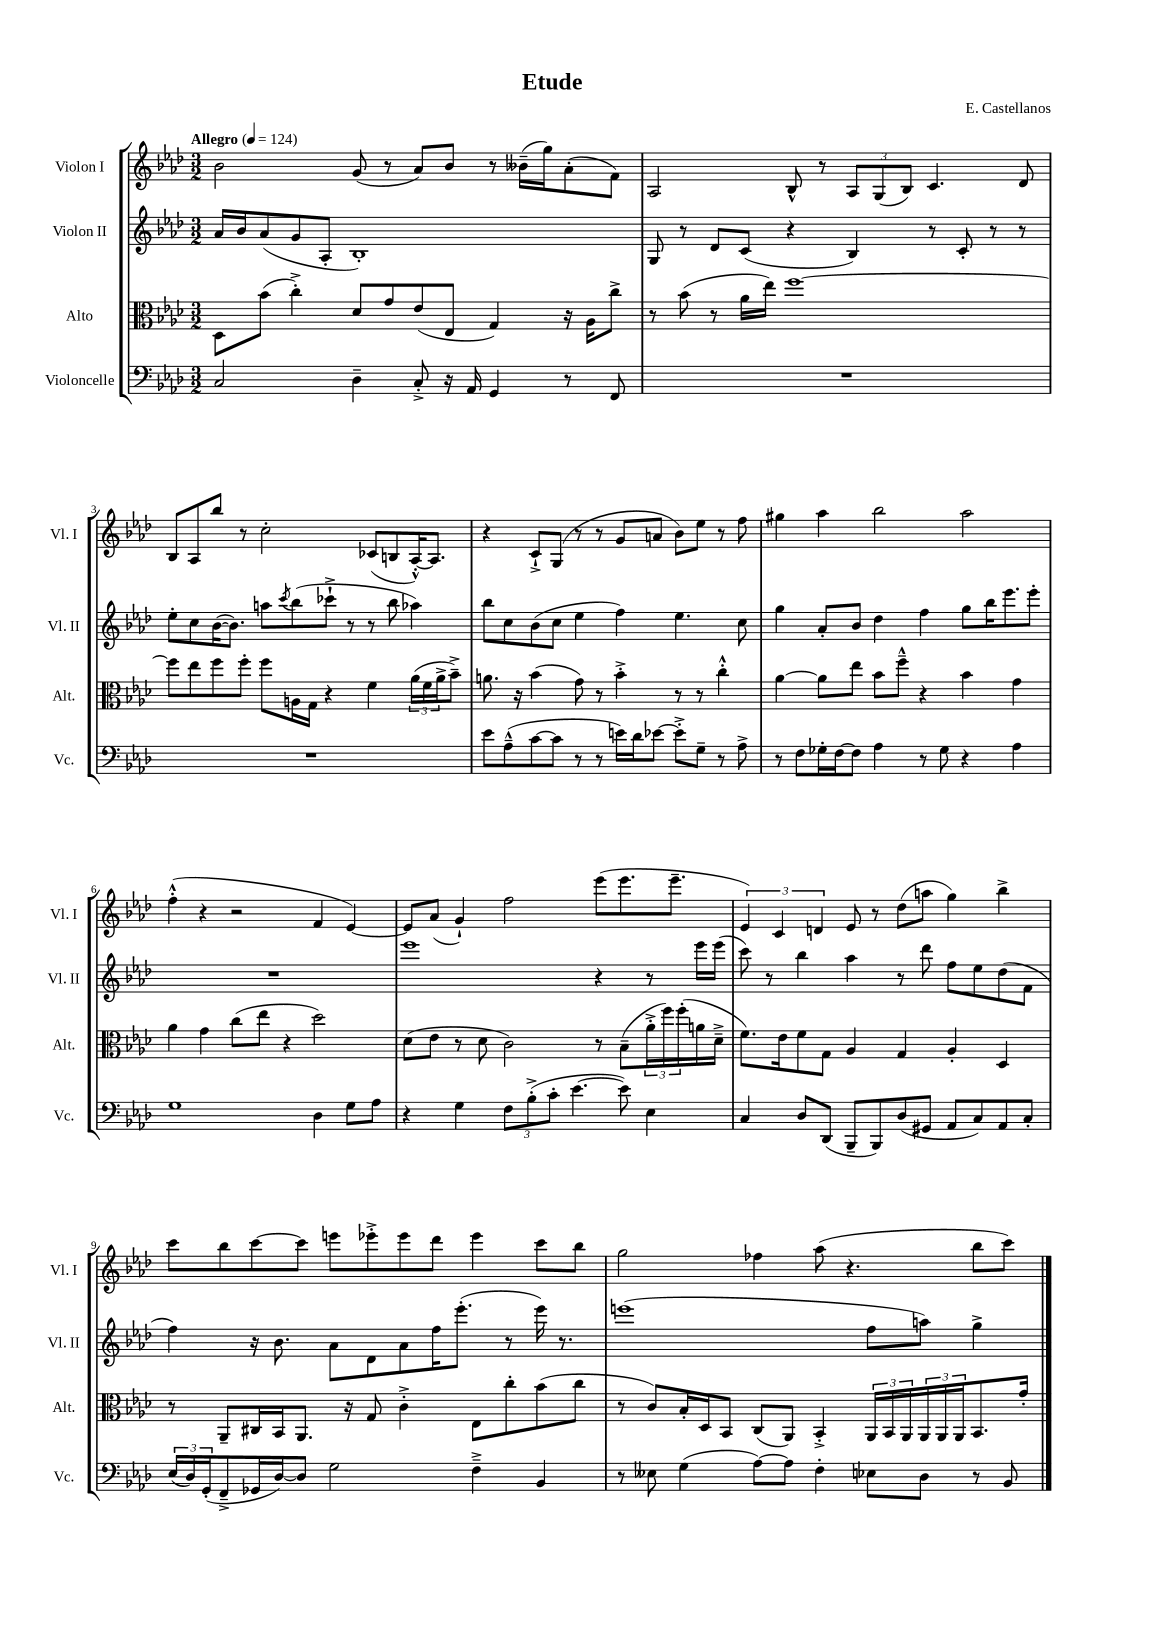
\header { title = "Etude" composer = "E. Castellanos" }
<<
\new StaffGroup <<
\new Staff = "s0" \with { instrumentName = "Violon I" shortInstrumentName = "Vl. I" } {
    \clef treble \key aes \major \numericTimeSignature \time 3/2 \tempo "Allegro" 4 = 124
    bes'2 g'8( r8 aes'8) bes'8 r8 beses'16--( g''16) aes'8-.( f'8) |
    aes2 bes8-^ r8 \tuplet 3/2 { aes8 g8( bes8) } c'4. des'8 |
    bes8 aes8 bes''8 r8 c''2-. ces'8( b8 aes16~-.-^) aes8. |
    r4 c'8-!-> g8( r8 r8 g'8 a'8 bes'8) ees''8 r8 f''8 |
    gis''4 aes''4 bes''2 aes''2 |
    f''4-.-^( r4 r2 f'4 ees'4~) |
    ees'8 aes'8( g'4-!) f''2 ees'''8( ees'''8. ees'''8.-- |
    \tuplet 3/2 { ees'4) c'4 d'4 } ees'8 r8 des''8( a''8 g''4) bes''4-> |
    c'''8 bes''8 c'''8~ c'''8 e'''8 ees'''8-.-> ees'''8 des'''8 ees'''4 c'''8 bes''8 |
    g''2 fes''4 aes''8( r4. bes''8 c'''8) \bar "|." |
}
\new Staff = "s1" \with { instrumentName = "Violon II" shortInstrumentName = "Vl. II" } {
    \clef treble \key aes \major \numericTimeSignature \time 3/2
    aes'16 bes'16 aes'8( g'8 aes8-. bes1-.) |
    g8 r8 des'8 c'8( r4 bes4) r8 c'8-. r8 r8 |
    ees''8-. c''8 bes'16~( bes'8.) a''8 \acciaccatura { c'''8 } bes''8( ces'''8-!-> r8 r8 bes''8 aes''4) |
    bes''8 c''8 bes'8( c''8 ees''4 f''4) ees''4. c''8 |
    g''4 aes'8-. bes'8 des''4 f''4 g''8 bes''16 ees'''8. ees'''8-. |
    R1. |
    ees'''1 r4 r8 ees'''16 ees'''16( |
    c'''8) r8 bes''4 aes''4 r8 des'''8 f''8 ees''8 des''8( f'8 |
    f''4) r16 bes'8. aes'8 des'8 aes'8 f''16 ees'''8.-.( r8 ees'''16) r8. |
    e'''1( f''8 a''8) g''4-> \bar "|." |
}
\new Staff = "s2" \with { instrumentName = "Alto" shortInstrumentName = "Alt." } {
    \clef alto \key aes \major \numericTimeSignature \time 3/2
    des8 bes'8( c''4-.->) des'8 g'8 ees'8( ees8 g4) r16 aes16 c''8-> |
    r8 bes'8( r8 aes'16 ees''16) f''1~ |
    f''8 ees''8 f''8 f''8-. f''8 a16 g16 r4 f'4 \tuplet 3/2 { aes'16( f'16 aes'16-> } bes'8--->) |
    a'8. r16 bes'4( g'8) r8 bes'4-.-> r8 r8 c''4-.-^ |
    aes'4~ aes'8 ees''8 bes'8 f''8---^ r4 bes'4 g'4 |
    aes'4 g'4 c''8( ees''8 r4 des''2) |
    des'8( ees'8 r8 des'8 c'2) r8 bes8--( \tuplet 3/2 { aes'16-.-> f''16) f''16-.( } a'16 des'16---> |
    f'8.) ees'16 f'8 g8 aes4 g4 aes4-. des4 |
    r8 aes,8-- cis16 bes,16 aes,8. r16 g8 c'4-.-> ees8 c''8-. bes'8( c''8 |
    r8 c'8) bes16-. des16 bes,8 c8( aes,8) bes,4-.-> \tuplet 3/2 { aes,16 bes,16 aes,16 } \tuplet 3/2 { aes,16 aes,16 aes,16 } bes,8. g'16-. \bar "|." |
}
\new Staff = "s3" \with { instrumentName = "Violoncelle" shortInstrumentName = "Vc." } {
    \clef bass \key aes \major \numericTimeSignature \time 3/2
    c2 des4-- c8-.-> r16 aes,16 g,4 r8 f,8 |
    R1. |
    R1. |
    ees'8 aes8---^( c'8~ c'8 r8 r8 e'16) des'16 ees'8~ ees'8-.-> g8-- r8 aes8-> |
    r8 f8 ges16-. f16~ f8 aes4 r8 ges8 r4 aes4 |
    g1 des4 g8 aes8 |
    r4 g4 \tuplet 3/2 { f8 bes8-.->( c'8-. } ees'4.~ ees'8) ees4 |
    c4 des8 des,8( bes,,8-- bes,,8) des8( gis,8 aes,8 c8) aes,8 c8-. |
    \tuplet 3/2 { ees16( des16) g,16-.( } f,8---> ges,16 des16~) des8 g2 f4---> bes,4 |
    r8 eeses8 g4( aes8~) aes8 f4-. ees8 des8 r8 bes,8 \bar "|." |
}
>>
>>
